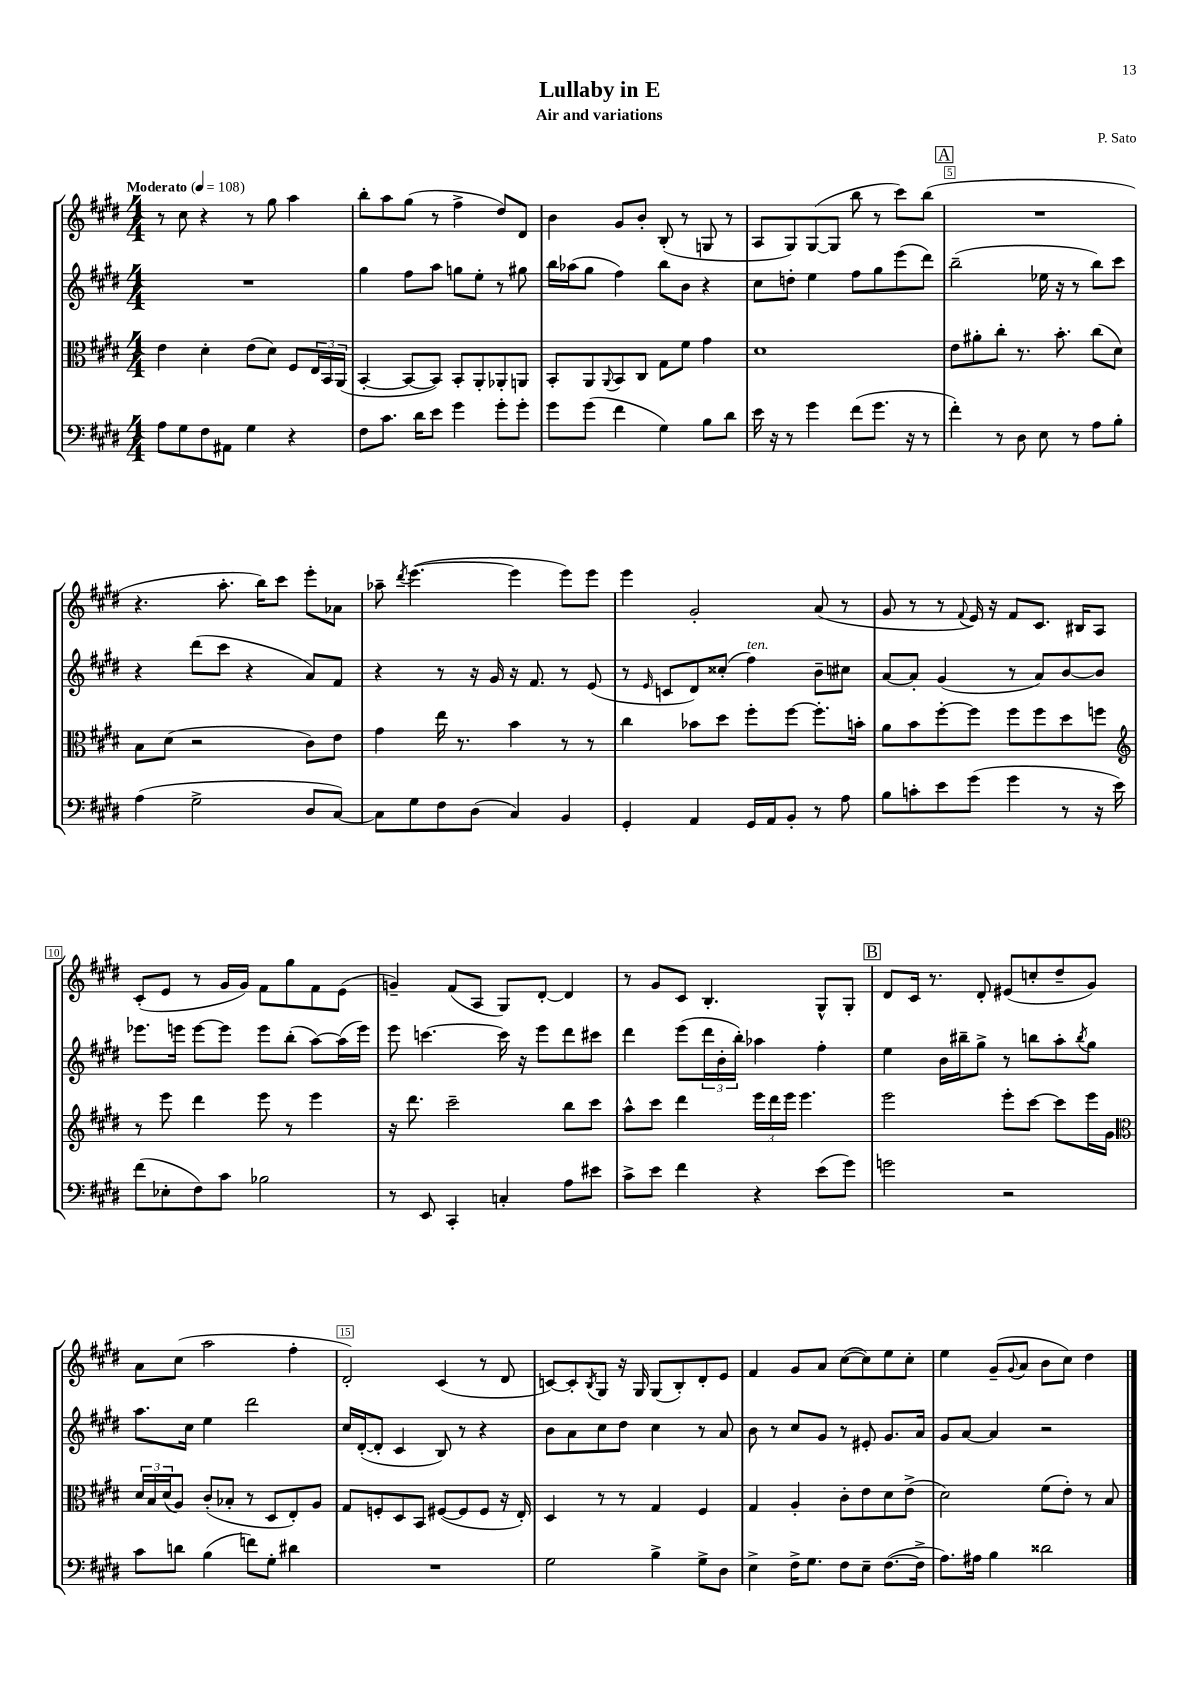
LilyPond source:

\header { title = "Lullaby in E" composer = "P. Sato" subtitle = "Air and variations" }
<<
\new StaffGroup <<
\new Staff = "s0" {
    \clef treble \key e \major \numericTimeSignature \time 4/4 \tempo "Moderato" 4 = 108
    r8 cis''8 r4 r8 gis''8 a''4 |
    b''8-. a''8 gis''8( r8 fis''4-> dis''8) dis'8 |
    b'4 gis'8 b'8-. b8-.( r8 g8 r8 |
    a8 gis8) gis8~( gis8 b''8 r8 cis'''8) b''8( |
    \mark \markup { \box "A" } R1 |
    r4. a''8.-. b''16) cis'''8 e'''8-. aes'8 |
    aes''8-- \acciaccatura { dis'''8 } e'''4.~( e'''4 e'''8) e'''8 |
    e'''4 gis'2-. a'8( r8 |
    gis'8 r8 r8 \appoggiatura { fis'8 } e'16) r16 fis'8 cis'8. bis16 a8 |
    cis'8-.( e'8 r8 gis'16 gis'16) fis'8 gis''8 fis'8 e'8( |
    g'4--) fis'8( a8 gis8) dis'8~-. dis'4 |
    r8 gis'8 cis'8 b4.-. gis8-^ gis8-. |
    \mark \markup { \box "B" } dis'8 cis'16 r8. dis'8-. eis'8( c''8-. dis''8-- gis'8) |
    a'8 cis''8( a''2 fis''4-. |
    dis'2-.) cis'4( r8 dis'8 |
    c'8~) c'8-. \acciaccatura { b8 } gis8 r16 gis16 gis8( b8-.) dis'8-. e'8 |
    fis'4 gis'8 a'8 cis''8~( cis''8) e''8 cis''8-. |
    e''4 gis'8--( \appoggiatura { gis'8 } a'8 b'8 cis''8) dis''4 \bar "|." |
}
\new Staff = "s1" {
    \clef treble \key e \major \numericTimeSignature \time 4/4
    R1 |
    gis''4 fis''8 a''8 g''8 e''8-. r8 gis''8 |
    b''16 aes''16( gis''8 fis''4) b''8 b'8 r4 |
    cis''8 d''8-. e''4 fis''8 gis''8 e'''8( dis'''8) |
    \mark \markup { \box "A" } b''2--( ees''16 r16 r8 b''8) cis'''8 |
    r4 dis'''8( cis'''8 r4 a'8) fis'8 |
    r4 r8 r16 gis'16 r16 fis'8. r8 e'8( |
    r8 \grace { e'16 } c'8 dis'8) cisis''8-.( fis''4^\markup { \italic "ten." }) b'8-- cis''8 |
    a'8~ a'8-. gis'4( r8 a'8) b'8~ b'8 |
    ees'''8. e'''16 e'''8~ e'''8 e'''8 b''8-.( a''8~) a''16( e'''16) |
    e'''8 c'''4.~ c'''16 r16 e'''8 dis'''8 cis'''8 |
    dis'''4 e'''8( \tuplet 3/2 { dis'''16 b'16-. b''16-.) } aes''4 fis''4-. |
    \mark \markup { \box "B" } e''4 b'16 bis''16-- gis''8-> r8 b''8 a''8-. \acciaccatura { b''8 } gis''8 |
    a''8. cis''16 e''4 dis'''2 |
    cis''16 dis'16~-.( dis'8-. cis'4 b8) r8 r4 |
    b'8 a'8 cis''8 dis''8 cis''4 r8 a'8 |
    b'8 r8 cis''8 gis'8 r8 eis'8-. gis'8. a'16 |
    gis'8 a'8~ a'4 r2 \bar "|." |
}
\new Staff = "s2" {
    \clef alto \key e \major \numericTimeSignature \time 4/4
    e'4 dis'4-. e'8( dis'8) fis8 \tuplet 3/2 { e16 b,16 a,16( } |
    b,4~-. b,8~ b,8) b,8-. a,8-. aes,8-. a,8 |
    b,8-. a,8 \appoggiatura { a,8 } b,8 cis8 gis8 fis'8 gis'4 |
    dis'1 |
    \mark \markup { \box "A" } e'8 ais'8-. cis''8-. r8. b'8.-. cis''8( dis'8) |
    b8 dis'8( r2 cis'8) e'8 |
    gis'4 e''16 r8. b'4 r8 r8 |
    cis''4 bes'8 dis''8 fis''8-. fis''8~ fis''8.-. b'16-. |
    a'8 b'8 fis''8~-. fis''8 fis''8 fis''8 dis''8 f''8 |
    \clef treble r8 e'''8 dis'''4 e'''8 r8 e'''4 |
    r16 dis'''8. cis'''2-- b''8 cis'''8 |
    a''8-^ cis'''8 dis'''4 \tuplet 3/2 { e'''16 dis'''16 e'''16 } e'''4. |
    \mark \markup { \box "B" } e'''2 e'''8-. cis'''8~ cis'''8 e'''16 gis'16 |
    \clef alto \tuplet 3/2 { dis'16 b16 dis'16( } a8) cis'8-.( bes8-. r8 dis8 e8-.) a8 |
    gis8 f8-. dis8 b,8 fis8~( fis8 fis8 r16 e16-.) |
    dis4 r8 r8 gis4 fis4 |
    gis4 a4-. cis'8-. e'8 dis'8 e'8->( |
    dis'2) fis'8( e'8-.) r8 b8 \bar "|." |
}
\new Staff = "s3" {
    \clef bass \key e \major \numericTimeSignature \time 4/4
    a8 gis8 fis8 ais,8 gis4 r4 |
    fis8 cis'8. dis'16 e'8 gis'4 gis'8-. gis'8-. |
    gis'8 gis'8( fis'4 gis4) b8 dis'8 |
    e'16 r16 r8 gis'4 fis'8( gis'8. r16 r8 |
    \mark \markup { \box "A" } fis'4-.) r8 dis8 e8 r8 a8 b8-. |
    a4( gis2-> dis8 cis8~) |
    cis8 gis8 fis8 dis8( cis4) b,4 |
    gis,4-. a,4 gis,16 a,16 b,8-. r8 a8 |
    b8 c'8-. e'8 gis'8( gis'4 r8 r16 e'16) |
    fis'8( ees8-. fis8) cis'8 bes2 |
    r8 e,8 cis,4-. c4-. a8 eis'8 |
    cis'8-> e'8 fis'4 r4 e'8( gis'8) |
    \mark \markup { \box "B" } g'2 r2 |
    cis'8 d'8 b4( f'8) gis8-. dis'4 |
    R1 |
    gis2 b4-> gis8-> dis8 |
    e4-> fis16-> gis8. fis8 e8-- fis8.~( fis16-> |
    a8.) ais16 b4 disis'2 \bar "|." |
}
>>
>>
\layout { \context { \Score \override BarNumber.break-visibility = ##(#f #t #t) barNumberVisibility = #(every-nth-bar-number-visible 5) \override BarNumber.stencil = #(make-stencil-boxer 0.1 0.3 ly:text-interface::print) } }
